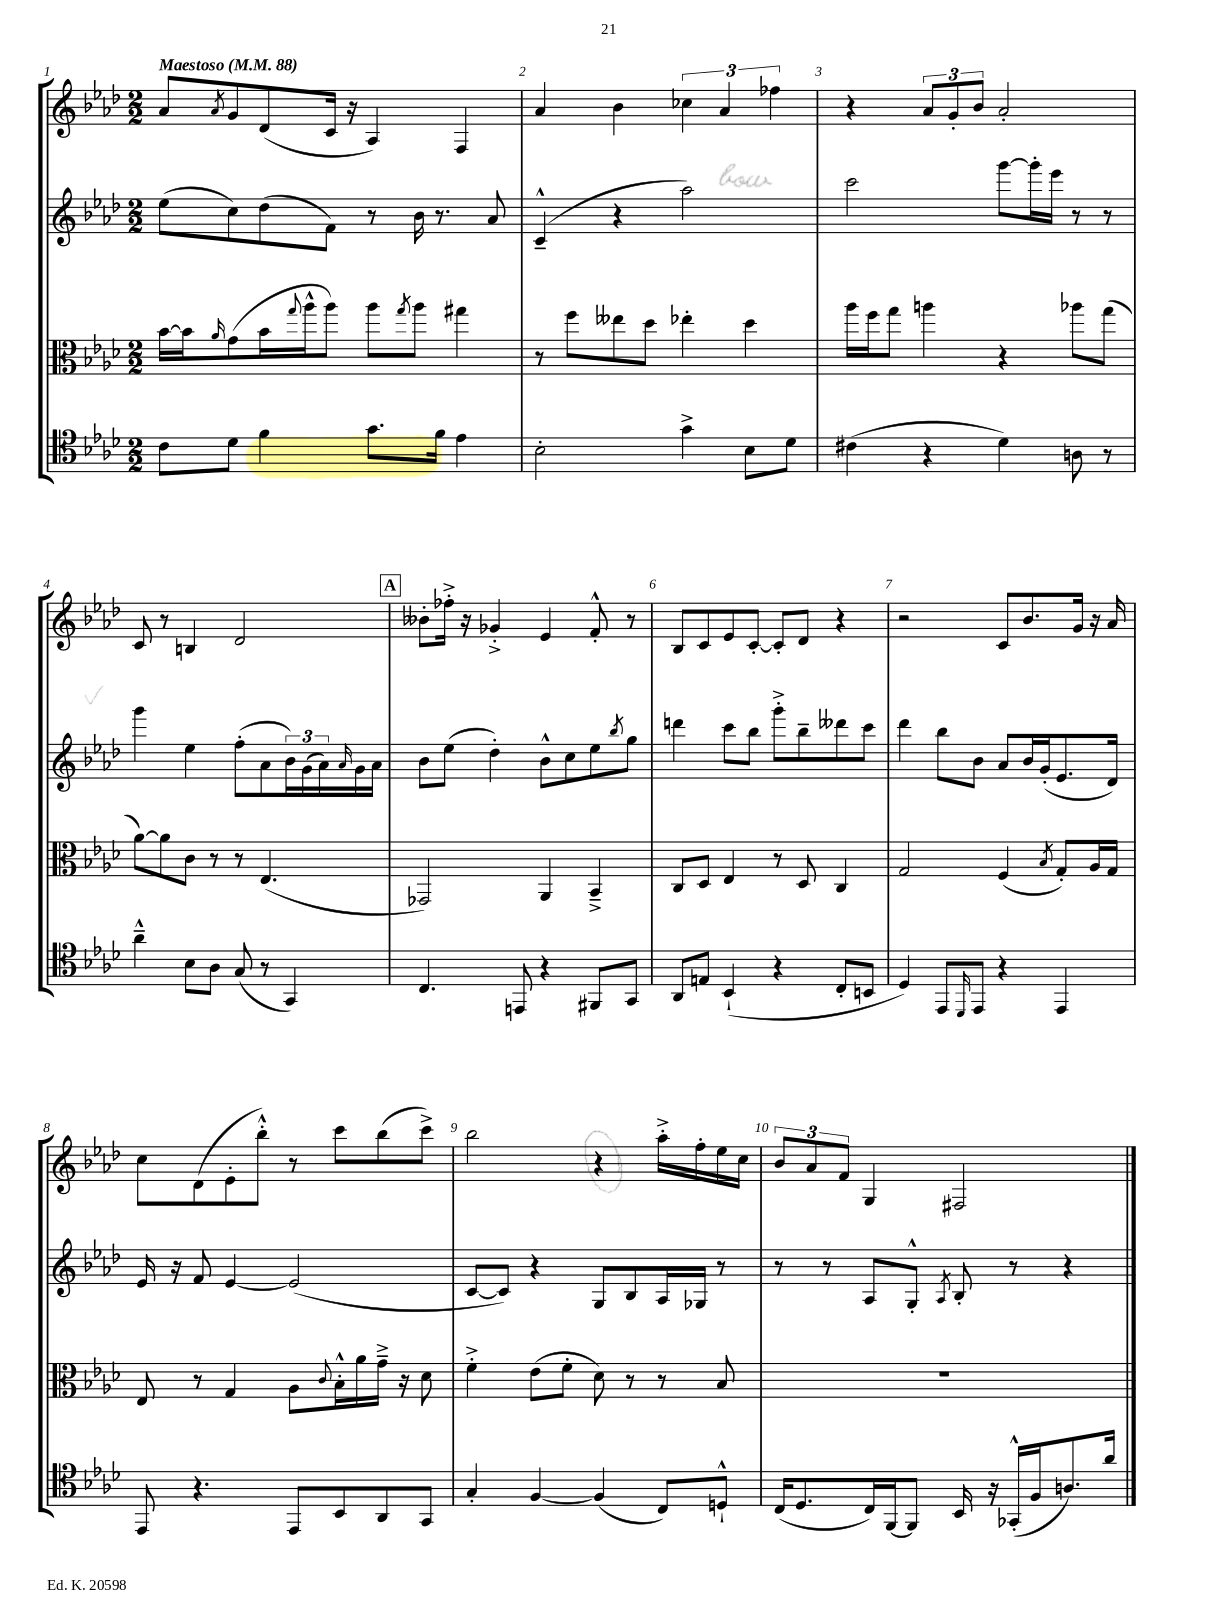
<<
\new StaffGroup <<
\new Staff = "s0" {
    \clef treble \key aes \major \numericTimeSignature \time 2/2 \tempo "Maestoso" 4 = 88
    aes'8 \acciaccatura { aes'8 } g'8 des'8( c'16 r16 aes4) f4 |
    aes'4 bes'4 \tuplet 3/2 { ces''4 aes'4 fes''4 } |
    r4 \tuplet 3/2 { aes'8 g'8-. bes'8 } aes'2-. |
    c'8 r8 b4 des'2 |
    \mark \markup { \box "A" } beses'8-. fes''16-.-> r16 ges'4-.-> ees'4 f'8-.-^ r8 |
    bes8 c'8 ees'8 c'8~-. c'8-. des'8 r4 |
    r2 c'8 bes'8. g'16 r16 aes'16 |
    c''8 des'8( ees'8-. bes''8-.-^) r8 c'''8 bes''8( c'''8->) |
    bes''2 r4 aes''16-.-> f''16-. ees''16 c''16 |
    \tuplet 3/2 { bes'8 aes'8 f'8 } g4 fis2 \bar "|." |
}
\new Staff = "s1" {
    \clef treble \key aes \major \numericTimeSignature \time 2/2
    ees''8( c''8) des''8( f'8) r8 bes'16 r8. aes'8 |
    c'4---^( r4 aes''2) |
    c'''2 g'''8~ g'''16-. ees'''16 r8 r8 |
    g'''4 ees''4 f''8-.( aes'8 \tuplet 3/2 { bes'16) g'16( aes'16) } \grace { aes'16 } g'16 aes'16 |
    \mark \markup { \box "A" } bes'8 ees''8( des''4-.) bes'8-^ c''8 ees''8 \acciaccatura { bes''8 } g''8 |
    d'''4 c'''8 bes''8 g'''8-.-> bes''8-- deses'''8 c'''8 |
    des'''4 bes''8 bes'8 aes'8 bes'16 g'16-.( ees'8. des'16) |
    ees'16 r16 f'8 ees'4~ ees'2( |
    c'8~ c'8) r4 g8 bes8 aes16 ges16 r8 |
    r8 r8 aes8 g8-.-^ \acciaccatura { aes8 } bes8-. r8 r4 \bar "|." |
}
\new Staff = "s2" {
    \clef alto \key aes \major \numericTimeSignature \time 2/2
    bes'16~ bes'16 \grace { aes'16 } g'8( bes'16 \appoggiatura { g''8 } aes''16-^ aes''8) aes''8 \acciaccatura { g''8 } aes''8 gis''4 |
    r8 f''8 eeses''8 des''8 ees''4-. des''4 |
    aes''16 f''16 g''8 a''4 r4 aes''8 g''8( |
    aes'8~) aes'8 c'8 r8 r8 ees4.( |
    \mark \markup { \box "A" } ges,2) aes,4 bes,4---> |
    c8 des8 ees4 r8 des8 c4 |
    g2 f4( \acciaccatura { bes8 } g8-.) aes16 g16 |
    ees8 r8 g4 aes8 \appoggiatura { c'8 } bes16-.-^ aes'16 g'16---> r16 des'8 |
    f'4-.-> ees'8( f'8-. des'8) r8 r8 bes8 |
    R1 \bar "|." |
}
\new Staff = "s3" {
    \clef tenor \key aes \major \numericTimeSignature \time 2/2
    c'8 des'8 f'4 g'8. f'16 ees'4 |
    bes2-. g'4-> bes8 des'8 |
    cis'4( r4 des'4) a8 r8 |
    aes'4---^ bes8 aes8 g8( r8 g,4) |
    \mark \markup { \box "A" } c4. e,8 r4 fis,8 g,8 |
    aes,8 e8 bes,4-!( r4 c8-. b,8 |
    des4) ees,8 \grace { des,16 } ees,8 r4 ees,4 |
    ees,8 r4. ees,8 bes,8 aes,8 g,8 |
    g4-. f4~ f4( c8) d8-!-^ |
    c16( des8. c16) f,16~ f,8 bes,16 r16 ges,16-.-^( f16 a8.) aes'16 \bar "|." |
}
>>
>>
\layout { \context { \Score \override BarNumber.break-visibility = ##(#f #t #t) barNumberVisibility = #all-bar-numbers-visible } }
